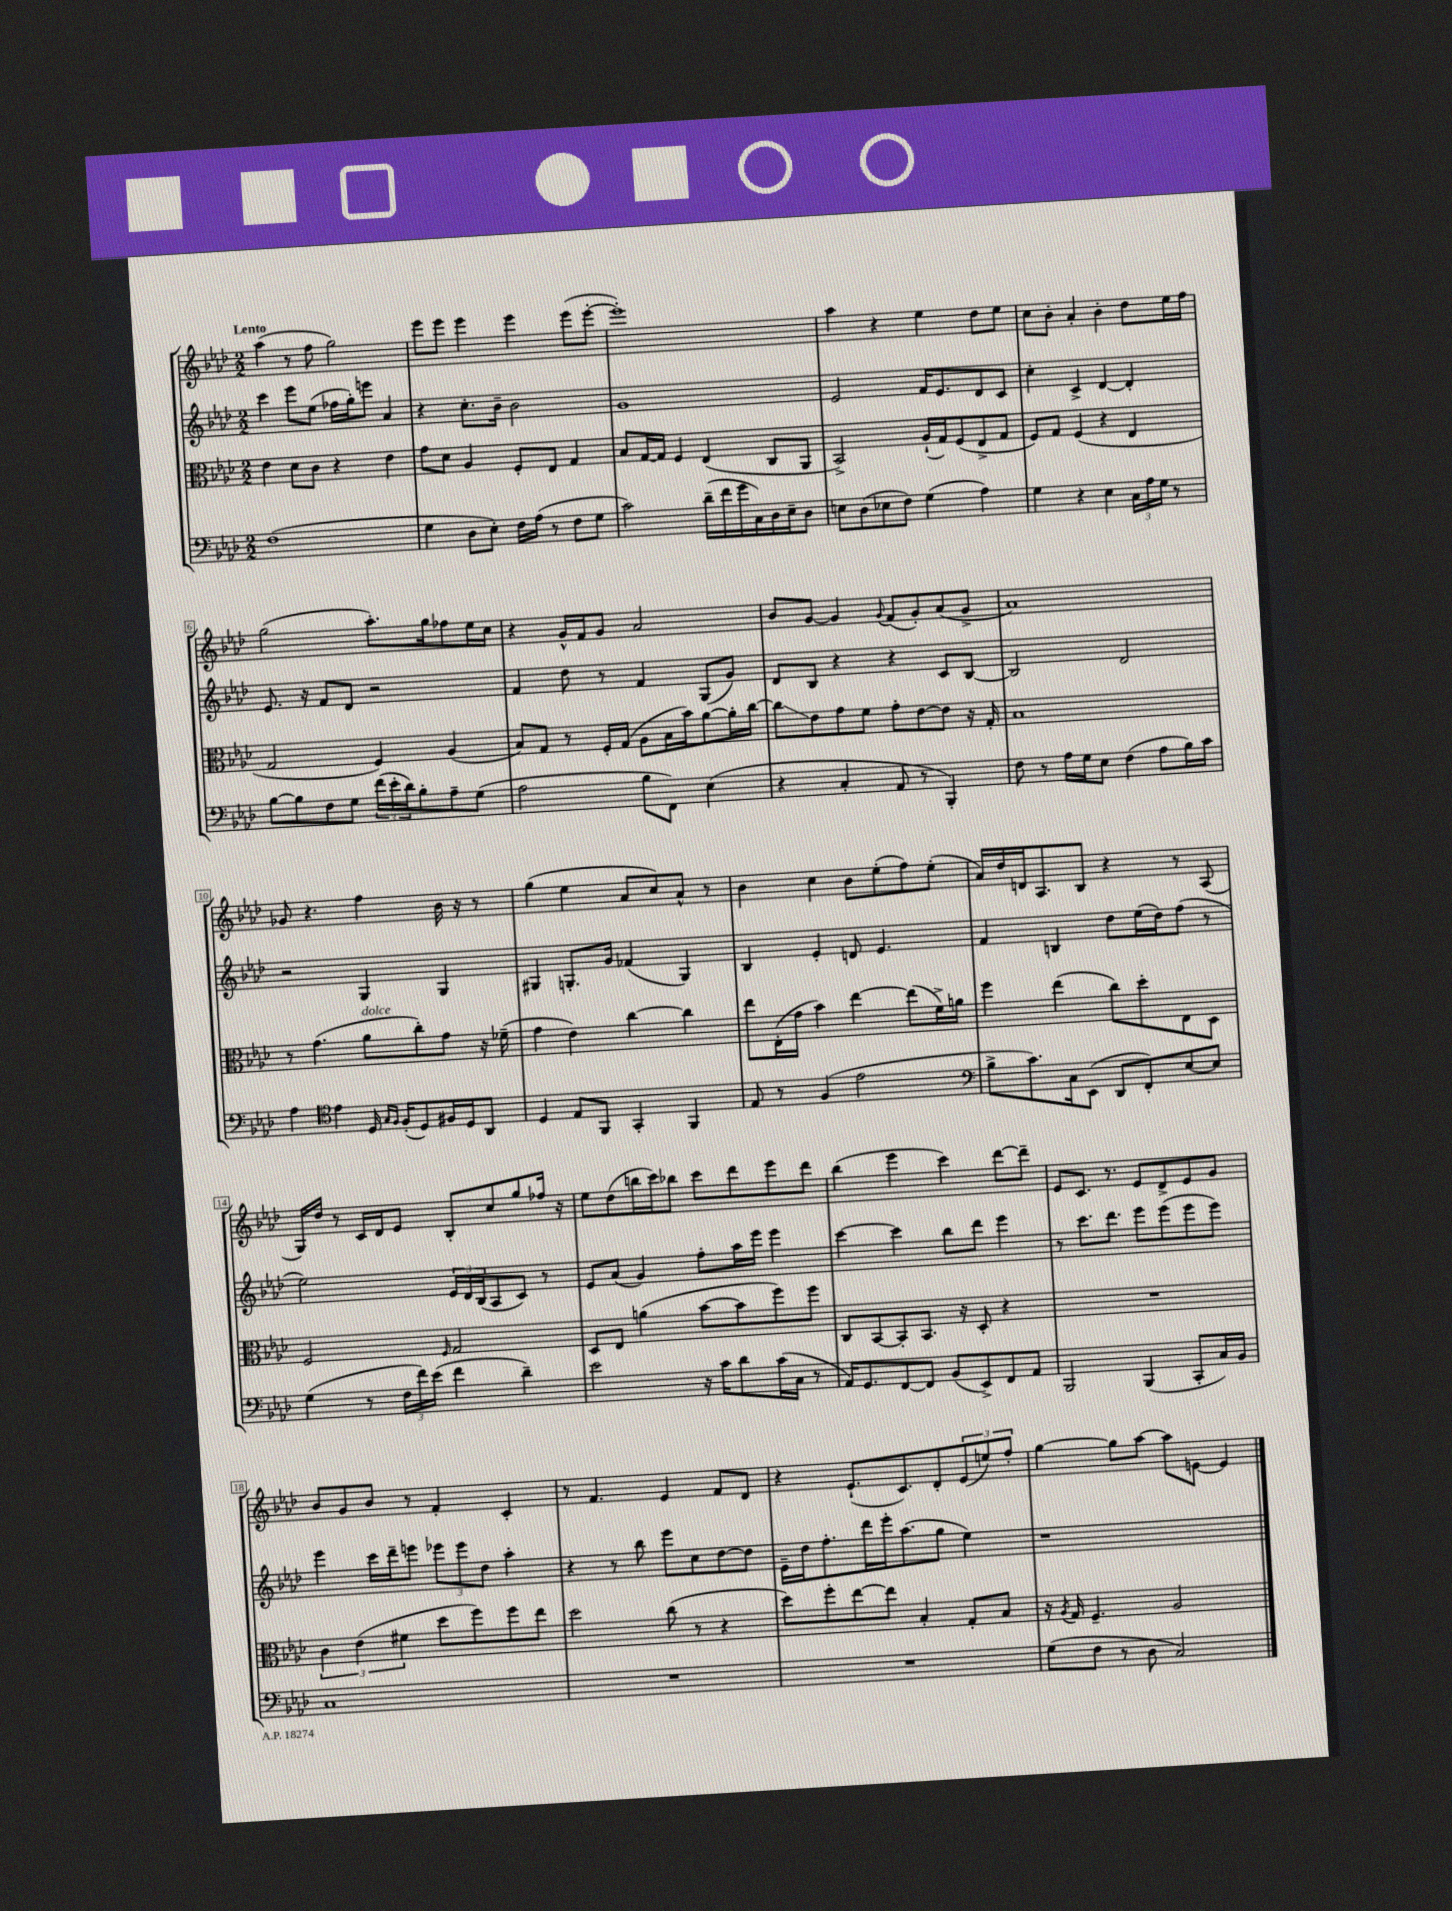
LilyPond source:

<<
\new StaffGroup <<
\new Staff = "s0" {
    \clef treble \key aes \major \numericTimeSignature \time 2/2 \tempo "Lento"
    aes''4( r8 f''8 g''2) |
    ees'''8 ees'''8 ees'''4 ees'''4 ees'''8( ees'''8~-. |
    ees'''1-.) |
    aes''4 r4 ees''4 des''8 ees''8 |
    c''8 bes'8-. aes'4-. bes'4-. des''8 ees''16 f''16 |
    g''2( aes''8.-.) g''16 fes''8 ees''16 c''16 |
    r4 g'16-^ f'16 g'8 aes'2 |
    bes'8 g'8~ g'4 \appoggiatura { g'8 } f'8( g'8-.) aes'8( g'8-> |
    aes'1) |
    ges'8 r4. f''4 bes'16 r16 r8 |
    g''4( ees''4 aes'8 c''8) aes'8-^ r8 |
    bes'4 c''4 bes'8 ees''8-.( f''8) ees''8-.( |
    aes'16) des''16 d'16 aes8. bes8 r4 r8 aes8( |
    g16) des''16 r8 c'16 des'16 ees'8 bes8-. c''8 g''8 fes''16 r16 |
    ees''8 des''8( b''16 c'''16) bes''8 c'''8 des'''8 ees'''8 des'''8 |
    bes''4( ees'''4 c'''4) des'''8~ des'''8-- |
    ees'8 c'8. r8. ees'8 des'8-> ees'8 g'8 |
    bes'8 g'8 bes'8 r8 f'4-. c'4-. |
    r8 f'4. ees'4 f'8 des'8 |
    r4 ees'8.-!( c'8.) des'8-. \tuplet 3/2 { ees'8( e''8) f''8-. } |
    g''4~ g''8 aes''8~ aes''8 e'8~ e'4 \bar "|." |
}
\new Staff = "s1" {
    \clef treble \key aes \major \numericTimeSignature \time 2/2
    c'''4 ees'''8 ees''8( fes''16 g''16-.) e'''8 aes'4 |
    r4 c''8.-. bes'16-- bes'2 |
    g'1 |
    ees'2 f'16 ees'8. des'8 c'8 |
    c''4-. c'4-> des'4~ des'4-. |
    ees'8. r16 f'8 des'8 r2 |
    f'4 des''8 r8 f'4 g8( g'8) |
    des'8 bes8 r4 r4 c'8 bes8~ |
    bes2 des'2 |
    r2 g4 g4 |
    gis4 g8.-. g'16 fes'4( g4) |
    bes4 ees'4-. d'8 ees'4. |
    f'4 b4 des''8 ees''16( des''16) f''8( r8 |
    ees''2) \tuplet 3/2 { ees'16 des'16 bes16( } aes8 c'8) r8 |
    ees'8 aes'8( g'4) f''8-. aes''16 ees'''16 ees'''4 |
    c'''4~ c'''4 bes''8 des'''8 ees'''4 |
    r8 c'''8. des'''8. ees'''8 ees'''8( ees'''8 ees'''8) |
    ees'''4 c'''16 des'''16-- e'''8 \tuplet 3/2 { ees'''8 ees'''8 des''8 } aes''4-. |
    r4 r8 bes''8 ees'''8 c''8 des''8~ des''8 |
    ees'16-- des''16 f''8.-. des'''16 ees'''16-. aes''8.( g''8 ees''4) |
    r1 \bar "|." |
}
\new Staff = "s2" {
    \clef alto \key aes \major \numericTimeSignature \time 2/2
    ees'4 des'8 c'8 r4 ees'4 |
    g'8 des'8 aes4 f8-. ees8 g4 |
    bes8 g16~ g16 f4 ees4( c8 aes,8 |
    bes,2->) aes16-!( g16) f8( ees8-> g8 |
    f8) g8 f4( r4 ees4 |
    g2 f4) aes4( |
    bes8) g8 r8 f16-. g16( aes8 bes16 bes'16) aes'8~ aes'16-. c''16~ |
    c''8\glissando ees'8 g'8 f'8 g'8-. ees'8~ ees'8 r16 g16-. |
    bes1 |
    r8 g'4.( aes'8^\markup { \italic "dolce" } c''8-.) g'8 r16 fes'16--( |
    g'4 ees'4) c''4~ c''4 |
    ees''8 ees16-.( g'16 bes'4) ees''4~ ees''8( f'16->) a'16 |
    f''4 ees''4( c''8) des''8-. ees8 des8 |
    f2 \grace { f16 } g2 |
    des8 ees8 a'4( bes'8~ bes'8 f''8) f''8 |
    c8 bes,8~ bes,8-. bes,8. r16 des8-. r4 |
    R1 |
    \tuplet 3/2 { c'4 ees'4( fis'4 } des''8 f''8) f''8 ees''8 |
    des''2 c''8( r8 r4 |
    des''8) f''8-. ees''8~ ees''8 bes4-. g8-. bes8 |
    r16 \acciaccatura { aes8 } g16 f4.-- aes2 \bar "|." |
}
\new Staff = "s3" {
    \clef bass \key aes \major \numericTimeSignature \time 2/2
    f1( |
    g4 des8 ees8-.) f16 aes16( r8 f8 g8 |
    c'2) des'16--( f'16 g'16 c16) des16 ees16-- des8 |
    e8 des8( ees8 f8) g4( aes4) |
    g4 r4 ees4 \tuplet 3/2 { c16 aes16 g16 } r8 |
    bes8~ bes8 f8 g8 \tuplet 3/2 { f'16( ees'16-. des'16) } bes8-. aes8-- g8( |
    aes2 bes8 f,8) ees4( |
    r4 c4-. aes,8 r8 bes,,4-.) |
    f8 r8 aes16 g16 ees8 f4( aes8 bes16) c'16 |
    aes4 \clef tenor ees'4 des16 \grace { g16 f16 } f16-.( des8) fis16 des16 aes,8 |
    des4 ees8 f,8 g,4-. f,4 |
    ees8 r8 f4( ees'2 |
    \clef bass bes8-> c'8.) c16 ees,8( des,8 f,8-.) ees8~ ees8 |
    g4( r8 \tuplet 3/2 { f16 f'16) ees'16( } f'4 des'4--) |
    ees'2 r16 c'16 des'8 c'16( c16 r8 |
    aes,16) g,8. f,8~ f,8 bes,8( ees,8->) f,8 aes,8 |
    bes,,2 bes,,4( c,8-. c16) bes,16 |
    c1 |
    R1 |
    R1 |
    g8( f8 r8 des8 c2) \bar "|." |
}
>>
>>
\layout { \context { \Score \override BarNumber.stencil = #(make-stencil-boxer 0.1 0.3 ly:text-interface::print) } }
